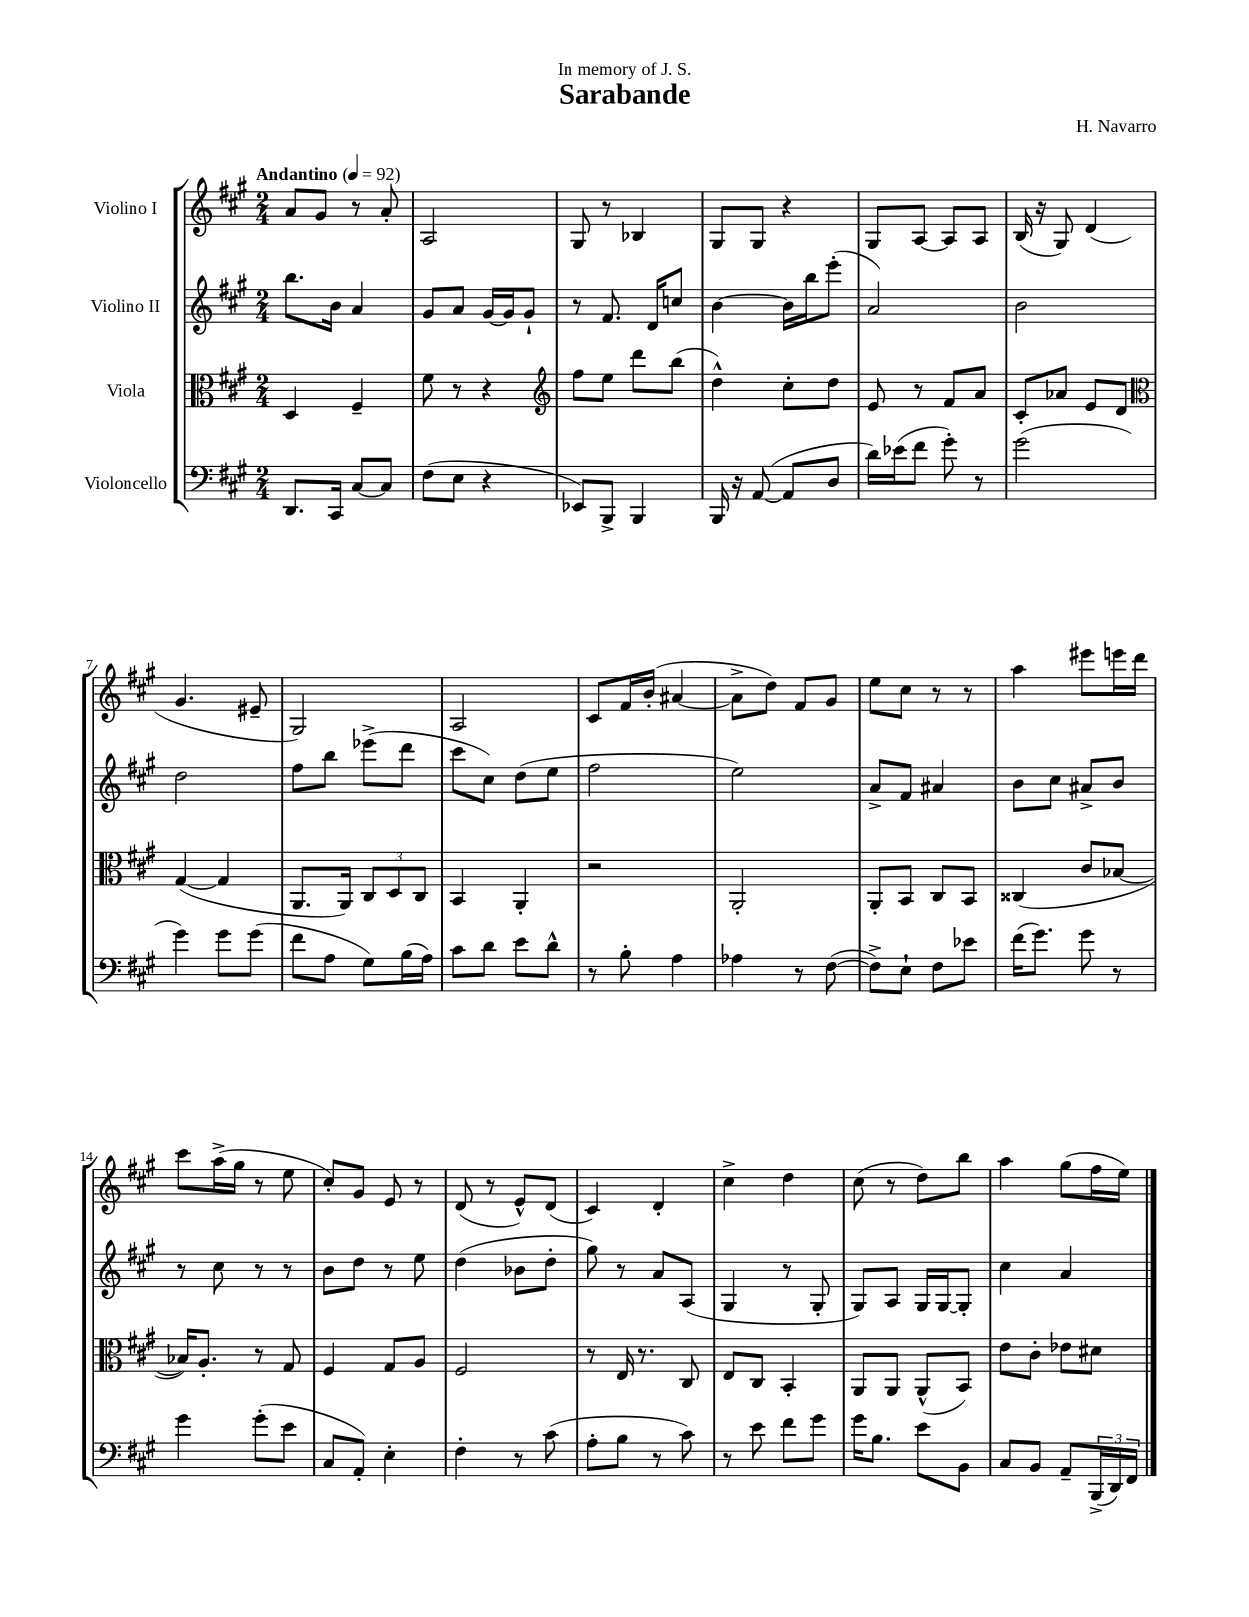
\header { title = "Sarabande" composer = "H. Navarro" dedication = "In memory of J. S." }
<<
\new StaffGroup <<
\new Staff = "s0" \with { instrumentName = "Violino I" } {
    \clef treble \key a \major \numericTimeSignature \time 2/4 \tempo "Andantino" 4 = 92
    a'8 gis'8 r8 a'8-. |
    a2 |
    gis8 r8 bes4 |
    gis8 gis8 r4 |
    gis8 a8~ a8 a8 |
    b16( r16 gis8) d'4( |
    gis'4. eis'8-- |
    gis2) |
    a2 |
    cis'8 fis'16 b'16-.( ais'4~ |
    ais'8-> d''8) fis'8 gis'8 |
    e''8 cis''8 r8 r8 |
    a''4 eis'''8 e'''16 d'''16 |
    cis'''8 a''16->( gis''16 r8 e''8 |
    cis''8-.) gis'8 e'8 r8 |
    d'8( r8 e'8-^) d'8( |
    cis'4) d'4-. |
    cis''4-> d''4 |
    cis''8( r8 d''8) b''8 |
    a''4 gis''8( fis''16 e''16) \bar "|." |
}
\new Staff = "s1" \with { instrumentName = "Violino II" } {
    \clef treble \key a \major \numericTimeSignature \time 2/4
    b''8. b'16 a'4 |
    gis'8 a'8 gis'16~ gis'16 gis'8-! |
    r8 fis'8. d'16 c''8 |
    b'4~ b'16 b''16 e'''8-.( |
    a'2) |
    b'2 |
    d''2 |
    fis''8 b''8 ees'''8->( d'''8 |
    cis'''8 cis''8) d''8( e''8 |
    fis''2 |
    e''2) |
    a'8-> fis'8 ais'4 |
    b'8 cis''8 ais'8-> b'8 |
    r8 cis''8 r8 r8 |
    b'8 d''8 r8 e''8 |
    d''4( bes'8 d''8-. |
    gis''8) r8 a'8 a8( |
    gis4 r8 gis8-. |
    gis8) a8 gis16 gis16~ gis8-. |
    cis''4 a'4 \bar "|." |
}
\new Staff = "s2" \with { instrumentName = "Viola" } {
    \clef alto \key a \major \numericTimeSignature \time 2/4
    d4 fis4-- |
    fis'8 r8 r4 |
    \clef treble fis''8 e''8 d'''8 b''8( |
    d''4-^) cis''8-. d''8 |
    e'8 r8 fis'8 a'8 |
    cis'8-. aes'8 e'8 d'8 |
    \clef alto gis4~( gis4 |
    a,8. a,16) \tuplet 3/2 { cis8 d8 cis8 } |
    b,4 a,4-. |
    r2 |
    a,2-. |
    a,8-. b,8 cis8 b,8 |
    cisis4( cis'8 bes8~ |
    bes16) a8.-. r8 gis8 |
    fis4 gis8 a8 |
    fis2 |
    r8 e16 r8. cis8 |
    e8 cis8 b,4-. |
    a,8 a,8 a,8-^( b,8) |
    e'8 cis'8-. ees'8 dis'8 \bar "|." |
}
\new Staff = "s3" \with { instrumentName = "Violoncello" } {
    \clef bass \key a \major \numericTimeSignature \time 2/4
    d,8. cis,16 cis8~ cis8 |
    fis8( e8 r4 |
    ees,8) b,,8-> b,,4 |
    b,,16 r16 a,8~( a,8 d8 |
    d'16) ees'16( fis'8 gis'8-.) r8 |
    gis'2( |
    gis'4) gis'8 gis'8( |
    fis'8 a8 gis8) b16( a16) |
    cis'8 d'8 e'8 d'8-^ |
    r8 b8-. a4 |
    aes4 r8 fis8~( |
    fis8->) e8-! fis8 ees'8 |
    fis'16( gis'8.) gis'8 r8 |
    gis'4 gis'8-.( e'8 |
    cis8 a,8-.) e4-. |
    fis4-. r8 cis'8( |
    a8-. b8 r8 cis'8) |
    r8 e'8 fis'8 gis'8 |
    gis'16 b8. e'8 b,8 |
    cis8 b,8 a,8-- \tuplet 3/2 { b,,16->( d,16) fis,16 } \bar "|." |
}
>>
>>
